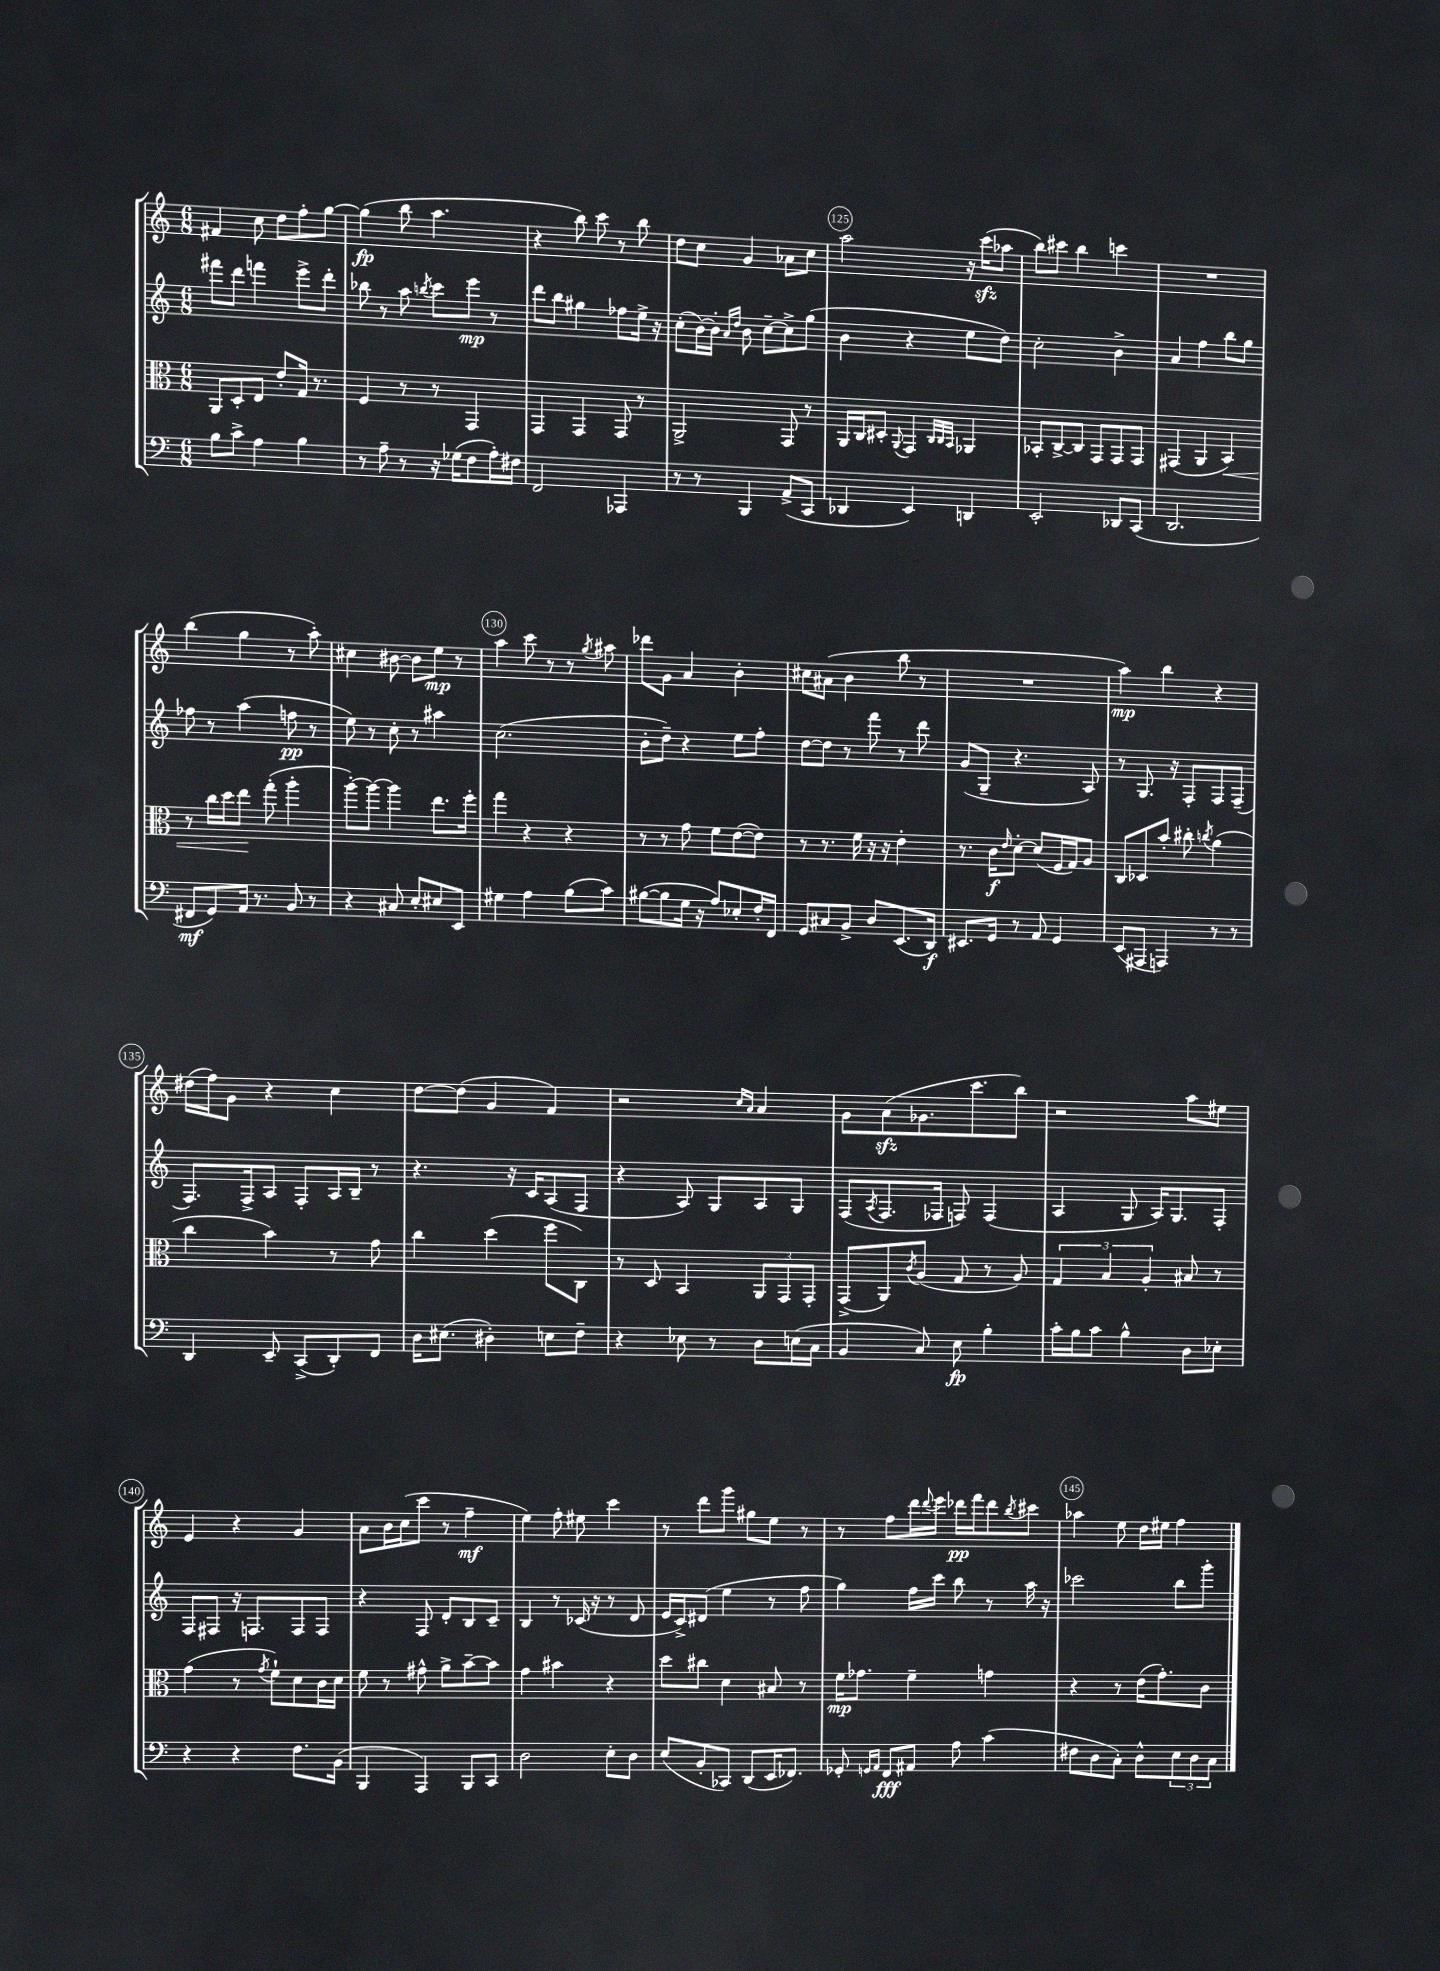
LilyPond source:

<<
\new StaffGroup <<
\new Staff = "s0" {
    \clef treble \key c \major \numericTimeSignature \time 6/8
    fis'4 c''8 d''8 f''8-. g''8~ |
    g''4\fp( b''8 a''4. |
    r4 b''8) c'''8 r8 b''8 |
    d''8 c''8 g'4 aes'8 c''8 |
    a''2 r16 c'''16\sfz( aes''8 |
    b''8) cis'''8 b''4 c'''4 |
    R2. |
    b''4( g''4 r8 a''8-.) |
    cis''4 bis'8~ bis'8 e''8\mp r8 |
    a''4 c'''8 r8 r8 \acciaccatura { g''8 } ais''8 |
    des'''8 g'8 a'4 b'4-. |
    cis''8 ais'8( b'4 b''8 r8 |
    R2. |
    a''4\mp) b''4 r4 |
    dis''16( f''16) g'8 r4 c''4 |
    d''8~ d''8( g'4 f'4) |
    r2 \grace { c''16 a'16 } a'4 |
    g'8 a'8\sfz( ges'8. c'''8. b''8) |
    r2 a''8 eis''8 |
    e'4 r4 g'4 |
    a'8 b'16 c''16( c'''8 r8 f''4--\mf |
    e''4) f''8-. eis''8 c'''4 |
    r8 d'''8 g'''8 gis''8 e''8 r8 |
    r8 f''8 d'''16 \appoggiatura { d'''8 } e'''16 des'''16\pp f'''16 des'''8 \acciaccatura { b''8 } cis'''8 |
    aes''4 e''8 d''16 eis''16 f''4 \bar "|." |
}
\new Staff = "s1" {
    \clef treble \key c \major \numericTimeSignature \time 6/8
    fis'''8 d'''8 f'''4 e'''8-> d'''8-. |
    bes''8 r8 a''8 \acciaccatura { b''8 } c'''8 e'''8\mp r8 |
    d'''8 b''8 gis''4 fes''8 e''16-> r16 |
    c''8-.( b'16~) b'16-. \grace { a'16 d''16 } b'8 c''8~-- c''8-> g''8( |
    b'4 r4 e''8 d''8) |
    c''2-. b'4-> |
    a'4 f''4 b''8 g''8 |
    fes''8 r8 a''4( f''8\pp r8 |
    e''8) r8 c''8-. r8 ais''4 |
    c''2.( |
    b'8-. d''8--) r4 e''8 f''8-. |
    d''8~ d''8 r8 f'''8 r8 d'''8 |
    g'8( g8-- r4. a8) |
    r8 g8. r16 f8-. f8 f8--( |
    f8.) f16-> a8 f8-. a16 b16-- r8 |
    r4. r16 c'16 a8( f8 |
    r4 a8) g8 a8 g8 |
    f8( \acciaccatura { a8 } f8. fes16 f8) f4( |
    a4 g8 a16) g8. f8-. |
    f8 fis8 r16 f8. f8 f8 |
    r4 f8 d'8-. b8 c'8-- |
    b4 r8 ces'16( r16 r8 d'8 |
    e'16 c'16->) dis'8( e''4 r8 f''8 |
    g''4) f''16 c'''16 b''8 r8 a''16 r16 |
    ces'''2 b''8 g'''8-. \bar "|." |
}
\new Staff = "s2" {
    \clef alto \key c \major \numericTimeSignature \time 6/8
    a,8 d8-. e8 e'8-. g16 r8. |
    f4 r8 r8 g,4 |
    g,4 g,4 g,8 r8 |
    a,2-> g,8 r8 |
    a,16 c16 dis8-. \appoggiatura { a,8 } g,4 \grace { c32 c32 b,32 } aes,4 |
    bes,8-. c8~-> c8 g,8 g,8 g,8 |
    gis,4( a,4 b,4\<) |
    r8 c''16 d''16 e''8\! g''8-.( a''4-. |
    a''8~-.) a''8~ a''4 e''8. f''16-. |
    g''4 r4 r4 |
    r8 r8 g'8 f'8 e'8~( e'8) |
    r8 r8. f'16 r16 r16 e'4-. |
    r8. c'16\f \grace { e'16 } d'8~-. d'8( f16 g16) a8 |
    c8 des8 b'8-. cis''8-. \acciaccatura { c''8 } a'4( |
    c''4 b'4) r8 g'8 |
    c''4 d''4( f''8 c8) |
    r8 d8 b,4 \tuplet 3/2 { a,8 g,8 g,8-. } |
    g,8->( a,8) \acciaccatura { c'8 } a8( g8 r8 a8) |
    \tuplet 3/2 { g4 b4 a4-. } bis8 r8 |
    g'4( r8 \acciaccatura { g'8 } f'8-!) d'8 c'16 d'16 |
    f'8 r8 gis'8-^ a'8-> b'8~-- b'8 |
    g'4 bis'4 r4 |
    d''8 cis''8 d'4 bis8 r8 |
    f'16\mp ges'8. f'4-- g'4 |
    r4 r8 e'16( g'8.-.) c'8 \bar "|." |
}
\new Staff = "s3" {
    \clef bass \key c \major \numericTimeSignature \time 6/8
    b8 c'8-> a4 b4 |
    r8 a8-- r8 r16 ges16( f8 a16-.) fis16 |
    f,2 aes,,4 |
    r8 r8 b,,4 a,8->( c,8 |
    des,4 e,4) d,4 |
    e,2-. des,8 c,8( |
    d,2. |
    fis,8\mf g,8) a,16 r8. b,8 r8 |
    r4 cis8 e8-. eis8 e,8 |
    gis4 a4 b8( c'8) |
    bis8~( bis8 g16 r16 a8) ees8-. f16-. f,16 |
    g,8 cis8 b,8-> d8 e,8.( d,16\f) |
    eis,8. g,16 r8 a,8 g,4 |
    e,8( ais,,8 a,,4) r8 r8 |
    d,4 e,8-- c,8->( d,8-.) f,8 |
    d16 eis8.( dis4-.) e8 f8-- |
    r4 ees8 r8 d8 e16( c16 |
    b,4 c8) e8\fp b4-. |
    c'16-. b16 c'8 b4-^ d8 ees8-. |
    r4 r4 f8. b,16( |
    b,,4 a,,4) b,,8 c,8 |
    d2 e8-. d8 |
    e8( b,8-. ces,8) d,8( e,16 fes,8.) |
    ges,8-. \grace { g,16 a,16 } f,8\fff ais,8 a8 c'4( |
    fis8 d8 c8-.) d8-^ \tuplet 3/2 { e8 d8 c8 } \bar "|." |
}
>>
>>
\layout { \context { \Score currentBarNumber = #121 \override BarNumber.break-visibility = ##(#f #t #t) barNumberVisibility = #(every-nth-bar-number-visible 5) \override BarNumber.stencil = #(make-stencil-circler 0.1 0.3 ly:text-interface::print) } }
